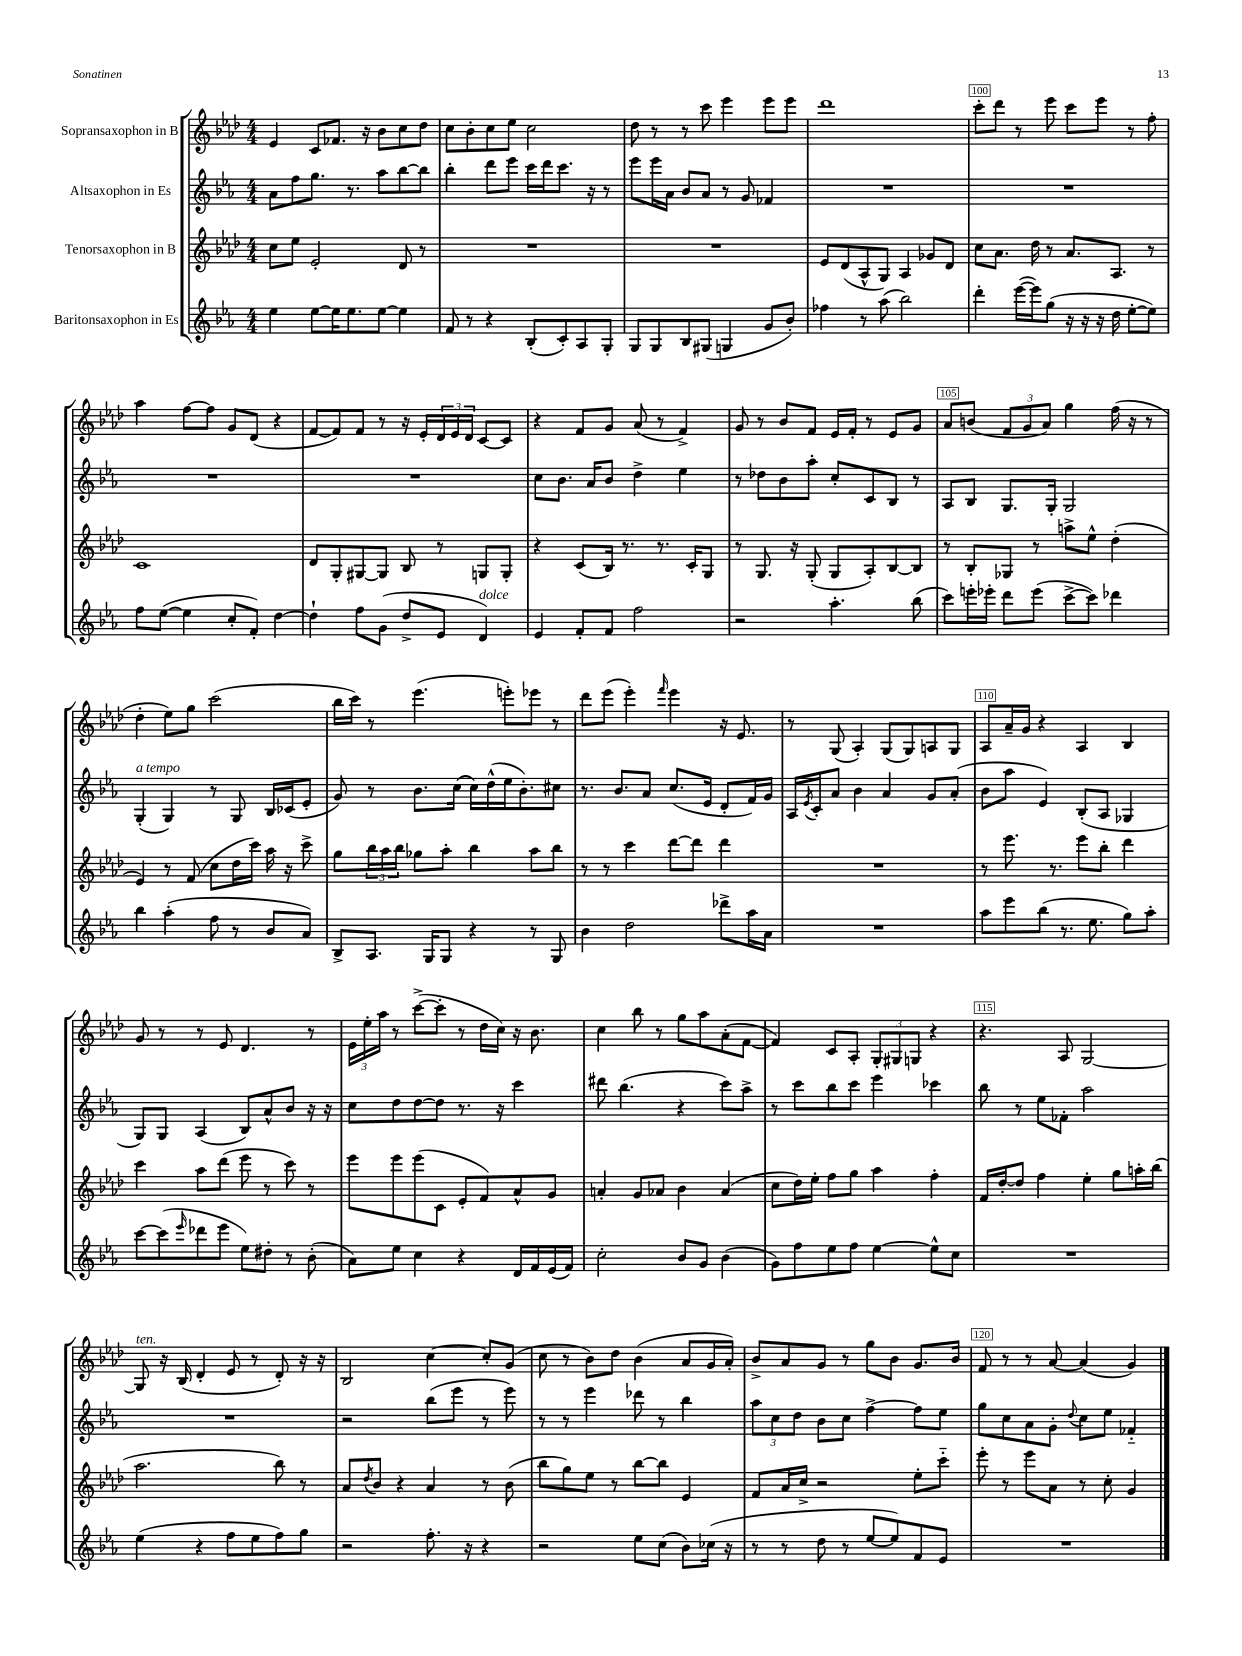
<<
\new StaffGroup <<
\new Staff = "s0" \with { instrumentName = "Sopransaxophon in B" } {
    \clef treble \key aes \major \numericTimeSignature \time 4/4
    ees'4 c'8 fes'8. r16 bes'8 c''8 des''8 |
    c''8 bes'8-. c''8 ees''8 c''2 |
    des''8 r8 r8 c'''8 ees'''4 ees'''8 ees'''8 |
    des'''1 |
    c'''8-. des'''8 r8 ees'''8 c'''8 ees'''8 r8 f''8-. |
    aes''4 f''8~ f''8 g'8 des'8( r4 |
    f'8~ f'8) f'8 r8 r16 ees'16-. \tuplet 3/2 { des'16 ees'16 des'16 } c'8~ c'8 |
    r4 f'8 g'8 aes'8( r8 f'4->) |
    g'8 r8 bes'8 f'8 ees'16 f'16-. r8 ees'8 g'8 |
    aes'8 b'8( \tuplet 3/2 { f'8 g'8 aes'8) } g''4 f''16( r16 r8 |
    des''4-. ees''8) g''8 c'''2( |
    bes''16 c'''16) r8 ees'''4.( e'''8-.) ees'''8 r8 |
    des'''8 ees'''8( ees'''4-.) \grace { f'''16 } ees'''4 r16 ees'8. |
    r8 g8( aes4-.) g8( g8) a8 g8 |
    aes8 aes'16-- g'16 r4 aes4 bes4 |
    g'8 r8 r8 ees'8 des'4. r8 |
    \tuplet 3/2 { ees'16 ees''16-. aes''16 } r8 c'''8~->( c'''8-. r8 des''16 c''16) r16 bes'8. |
    c''4 bes''8 r8 g''8 aes''8 aes'8-.( f'8~ |
    f'4) c'8 aes8-. \tuplet 3/2 { g8-. gis8 g8 } r4 |
    r4. aes8 g2~ |
    g8^\markup { \italic "ten." } r16 bes16( des'4-. ees'8 r8 des'8-.) r16 r16 |
    bes2 c''4~ c''8-. g'8( |
    c''8 r8 bes'8) des''8 bes'4( aes'8 g'16 aes'16-.) |
    bes'8-> aes'8 g'8 r8 g''8 bes'8 g'8. bes'16 |
    f'8 r8 r8 aes'8~ aes'4( g'4) \bar "|." |
}
\new Staff = "s1" \with { instrumentName = "Altsaxophon in Es" } {
    \clef treble \key ees \major \numericTimeSignature \time 4/4
    aes'8 f''8 g''8. r8. aes''8 bes''8~ bes''8 |
    bes''4-. d'''8 ees'''8 c'''16 d'''16 c'''8. r16 r8 |
    ees'''8 ees'''16 aes'16 bes'8 aes'8 r8 g'8 fes'4 |
    R1 |
    R1 |
    R1 |
    R1 |
    c''8 bes'8. aes'16 bes'8 d''4-> ees''4 |
    r8 des''8 bes'8 aes''8-. c''8-. c'8 bes8 r8 |
    aes8 bes8 g8. g16-. g2 |
    g4-.^\markup { \italic "a tempo" }( g4) r8 g8 bes16 ces'16( ees'8-. |
    g'8) r8 bes'8. c''16( c''16) d''16-^( ees''16 bes'8.-.) cis''8 |
    r8. bes'8. aes'8 c''8.( ees'16 d'8-. f'16) g'16 |
    aes16 \acciaccatura { ees'8 } c'16-. aes'8 bes'4 aes'4 g'8 aes'8-.( |
    bes'8 aes''8 ees'4) bes8-.( aes8 ges4 |
    g8) g8 aes4( bes8) aes'8-^ bes'8 r16 r16 |
    c''8 d''8 d''8~ d''8 r8. r16 c'''4 |
    dis'''8 bes''4.( r4 c'''8) aes''8-> |
    r8 c'''8 bes''8 c'''8 ees'''4 ces'''4 |
    bes''8 r8 ees''8 fes'8-. aes''2 |
    R1 |
    r2 bes''8( ees'''8 r8 ees'''8) |
    r8 r8 ees'''4 des'''8 r8 bes''4 |
    \tuplet 3/2 { aes''8 c''8 d''8 } bes'8 c''8 f''4~-> f''8 ees''8 |
    g''8 c''8 aes'8 g'8-. \appoggiatura { d''8 } c''8 ees''8 fes'4-_ \bar "|." |
}
\new Staff = "s2" \with { instrumentName = "Tenorsaxophon in B" } {
    \clef treble \key aes \major \numericTimeSignature \time 4/4
    c''8 ees''8 ees'2-. des'8 r8 |
    R1 |
    R1 |
    ees'8 des'8( aes8-^ g8) aes4 ges'8 des'8 |
    c''8 aes'8. des''16 r8 aes'8. aes8. r8 |
    c'1 |
    des'8 g8-. gis8~ gis8 bes8 r8 g8 g8-. |
    r4 c'8( bes16) r8. r8. c'16-. g8 |
    r8 g8. r16 g8-.( g8 aes8-.) bes8~ bes8 |
    r8 bes8-. ges8 r8 a''8-> ees''8-^ des''4-.( |
    ees'4) r8 f'8( c''8 des''16 c'''16) aes''16 r16 c'''8-> |
    g''8 \tuplet 3/2 { bes''16 aes''16 bes''16 } ges''8 aes''8-. bes''4 aes''8 bes''8 |
    r8 r8 c'''4 des'''8~ des'''8 des'''4 |
    R1 |
    r8 ees'''8. r8. ees'''8 bes''8-. des'''4 |
    c'''4 aes''8 des'''8( ees'''8 r8 c'''8) r8 |
    ees'''8 ees'''8 ees'''8( c'8 ees'8-. f'8) aes'8-^ g'8 |
    a'4-. g'8 aes'8 bes'4 aes'4( |
    c''8 des''16) ees''16-. f''8 g''8 aes''4 f''4-. |
    f'16 des''16~-. des''8 f''4 ees''4-. g''8 a''16-. bes''16( |
    aes''2. bes''8) r8 |
    aes'8 \acciaccatura { des''8 } bes'8 r4 aes'4 r8 bes'8( |
    bes''8 g''8) ees''8 r8 bes''8~ bes''8 ees'4 |
    f'8 aes'16 c''16-> r2 ees''8-. c'''8-_ |
    ees'''8-. r8 ees'''8 aes'8 r8 c''8-. g'4 \bar "|." |
}
\new Staff = "s3" \with { instrumentName = "Baritonsaxophon in Es" } {
    \clef treble \key ees \major \numericTimeSignature \time 4/4
    ees''4 ees''8~ ees''16 ees''8. ees''8~ ees''4 |
    f'8 r8 r4 bes8-.( c'8-.) aes8 g8-. |
    g8 g8 bes8 gis8( g4 g'8 bes'8-.) |
    fes''4 r8 aes''8( bes''2) |
    d'''4-. ees'''16~( ees'''16) g''8( r16 r16 r16 d''16 ees''8~-. ees''8) |
    f''8 ees''8~( ees''4 c''8-. f'8-.) d''4~ |
    d''4-! f''8 g'8( d''8-> ees'8 d'4^\markup { \italic "dolce" }) |
    ees'4 f'8-. f'8 f''2 |
    r2 aes''4.-. bes''8( |
    c'''8) e'''16-. ees'''16-. d'''8 ees'''8( c'''8~-> c'''8) des'''4 |
    bes''4 aes''4-.( f''8 r8 bes'8 aes'8) |
    bes8-> aes8. g16 g8 r4 r8 g8 |
    bes'4 d''2 des'''8-> aes''16 aes'16 |
    R1 |
    aes''8 ees'''8 bes''8( r8. ees''8. g''8) aes''8-. |
    c'''8~ c'''8( \grace { ees'''16 } des'''8 ees'''8 ees''8) dis''8-. r8 bes'8-.( |
    aes'8) ees''8 c''4 r4 d'16 f'16 ees'16( f'16) |
    c''2-. bes'8 g'8 bes'4( |
    g'8) f''8 ees''8 f''8 ees''4~ ees''8-^ c''8 |
    R1 |
    ees''4( r4 f''8 ees''8 f''8) g''8 |
    r2 f''8.-. r16 r4 |
    r2 ees''8 c''8( bes'8) ces''16( r16 |
    r8 r8 d''8 r8 ees''8~ ees''8) f'8 ees'8 |
    R1 \bar "|." |
}
>>
>>
\layout { \context { \Score currentBarNumber = #96 \override BarNumber.break-visibility = ##(#f #t #t) barNumberVisibility = #(every-nth-bar-number-visible 5) \override BarNumber.stencil = #(make-stencil-boxer 0.1 0.3 ly:text-interface::print) } }
